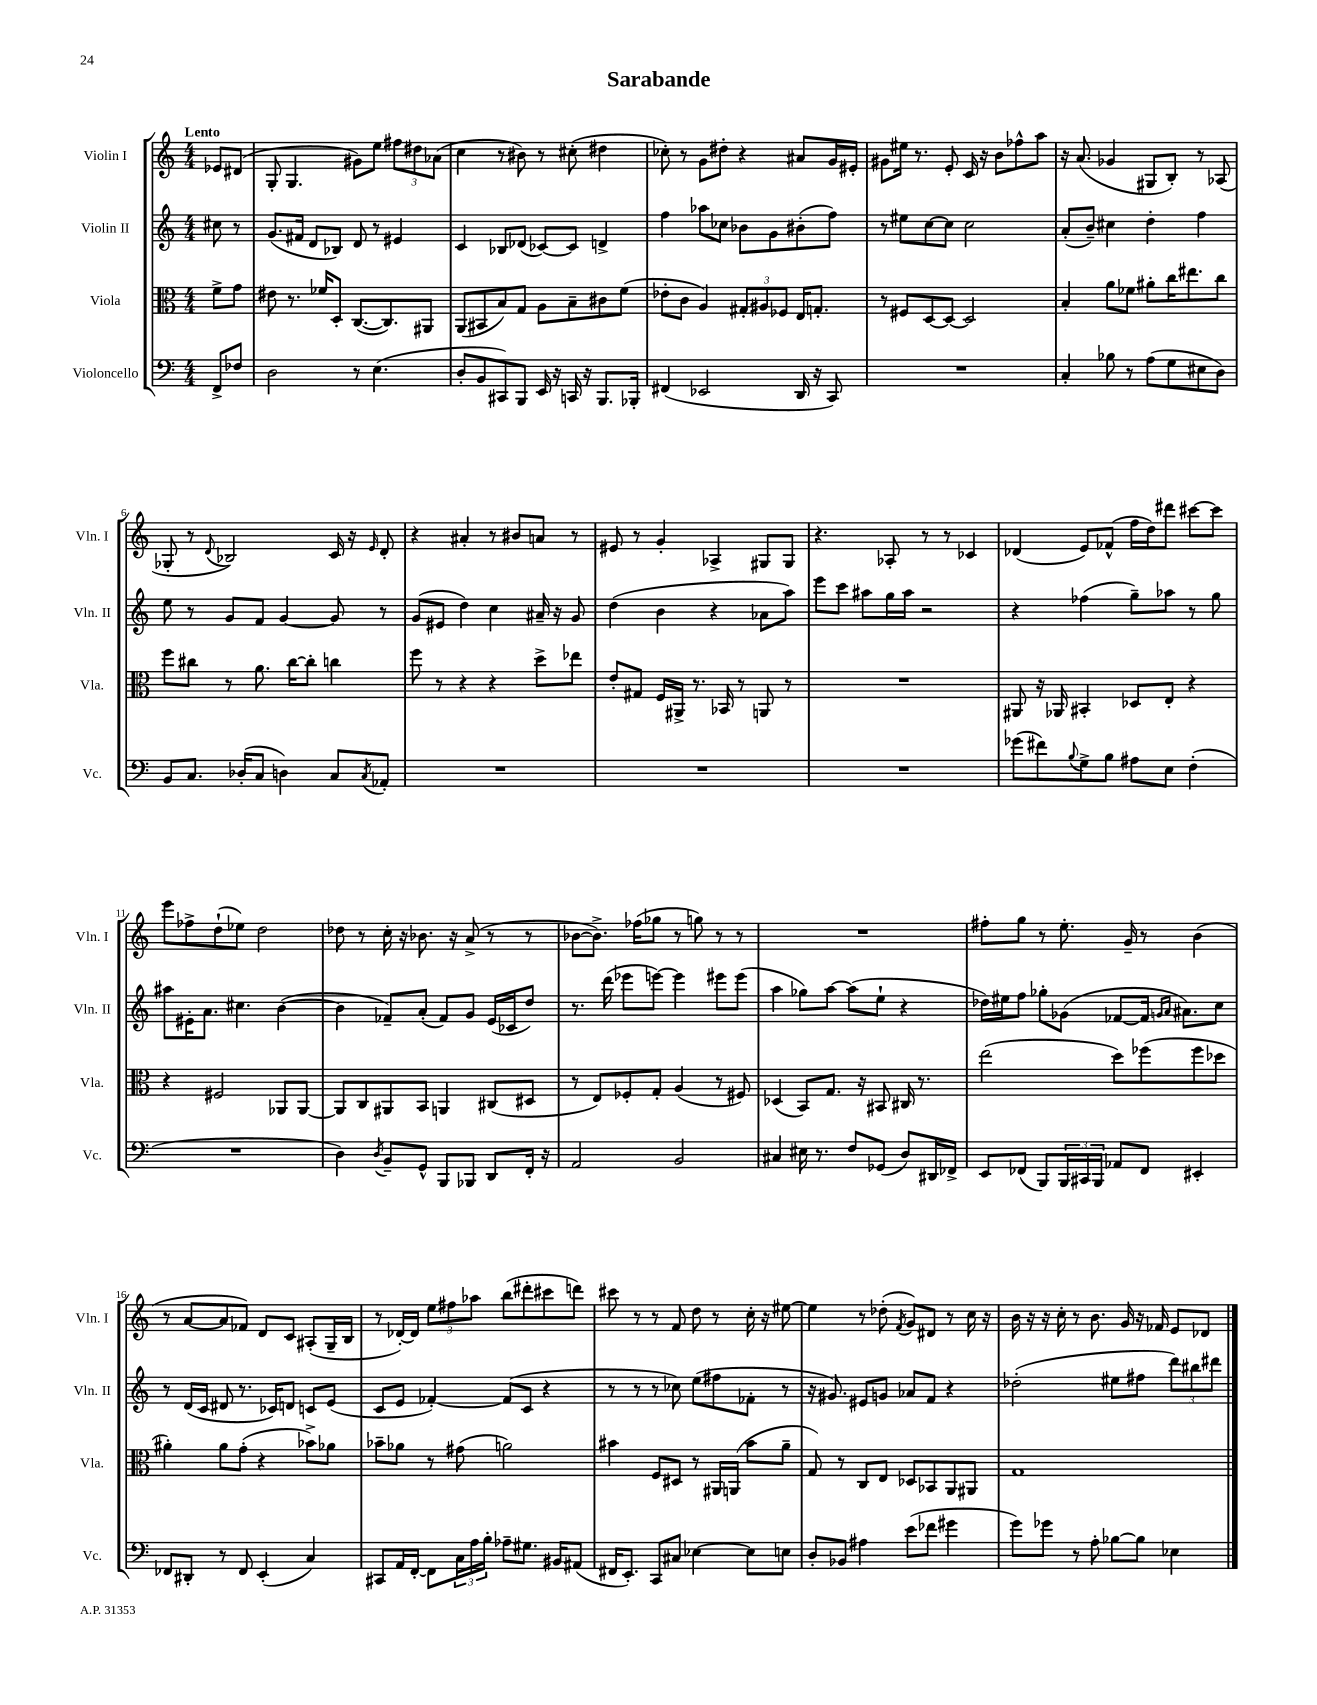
\header { title = "Sarabande" }
<<
\new StaffGroup <<
\new Staff = "s0" \with { instrumentName = "Violin I" shortInstrumentName = "Vln. I" } {
    \clef treble \key c \major \numericTimeSignature \time 4/4 \partial 4 \tempo "Lento"
    ees'8 dis'8( |
    g8-. g4. gis'8) e''8 \tuplet 3/2 { fis''8 dis''8 aes'8( } |
    c''4 r8 bis'8) r8 cis''8-.( dis''4 |
    ces''8-.) r8 g'8 dis''8-. r4 ais'8 g'16 eis'16-. |
    gis'8 eis''16 r8. e'8-. c'16 r16 b'8 fes''8-^ a''8 |
    r16 a'8.( ges'4 gis8 b8-.) r8 aes8( |
    ges8-. r8 \appoggiatura { d'8 } bes2) c'16 r16 \grace { e'16 } d'8-. |
    r4 ais'4-. r8 bis'8 a'8 r8 |
    eis'8 r8 g'4-. aes4-> gis8 gis8 |
    r4. aes8-. r8 r8 ces'4 |
    des'4( e'8) fes'8-^( f''16 d''16) dis'''8 cis'''8~ cis'''8 |
    e'''8 fes''8-> d''8-!( ees''8) d''2 |
    des''8 r8 c''16-. r16 bes'8. r16 a'8->( r8 r8 |
    bes'8~ bes'8.->) fes''16( ges''8 r8 g''8) r8 r8 |
    R1 |
    fis''8-. g''8 r8 e''8.-. g'16-- r8 b'4( |
    r8 a'8~ a'8 fes'8) d'8 c'8 ais8-.( g16-- b16 |
    r8 des'16~-.) des'16 \tuplet 3/2 { e''8 fis''8 aes''8 } b''8( dis'''8-. cis'''8 d'''8) |
    cis'''8 r8 r8 f'8 d''8 r8 c''16-. r16 eis''8~ |
    eis''4 r8 des''8-.( \acciaccatura { f'8 } g'8) dis'8 r8 c''16 r16 |
    b'16 r16 r16 c''16-. r8 b'8. g'16 r16 fes'16 e'8 des'8 \bar "|." |
}
\new Staff = "s1" \with { instrumentName = "Violin II" shortInstrumentName = "Vln. II" } {
    \clef treble \key c \major \numericTimeSignature \time 4/4 \partial 4
    cis''8 r8 |
    g'8.( fis'16 d'8 bes8) d'8 r8 eis'4 |
    c'4 bes8 des'8( ces'8~) ces'8 d'4-> |
    f''4 aes''8 ces''8 bes'8 g'8 bis'8-.( f''8) |
    r8 eis''8 c''8~ c''8 c''2 |
    a'8-.( b'8--) cis''4 d''4-. f''4 |
    e''8 r8 g'8 f'8 g'4~ g'8 r8 |
    g'8( eis'8 d''4) c''4 ais'16-- r16 g'8 |
    d''4( b'4 r4 aes'8 a''8) |
    e'''8 c'''8 ais''8 g''16 ais''16 r2 |
    r4 fes''4( g''8--) aes''8 r8 g''8 |
    ais''8 eis'16-. a'8. cis''4. b'4~( |
    b'4 fes'8--) a'8-.( fes'8) g'8 e'16( ces'16 d''8) |
    r8. d'''16( ees'''8 e'''8~) e'''4 eis'''8 eis'''8( |
    a''4 ges''8) a''8~ a''8( e''8-! r4 |
    des''16) eis''16 f''8 ges''8-. ges'8( fes'8~ fes'16 \grace { g'16 a'16 } ais'8.) c''8 |
    r8 d'16( c'16 dis'8 r8. ces'16) d'8 c'8 e'8( |
    c'8 e'8 fes'4~-.) fes'8( c'8 r4 |
    r8 r8 r8 ces''8) e''8( fis''8 fes'8-. r8 |
    r16 gis'8.) eis'8 g'8 aes'8 f'8 r4 |
    des''2-.( eis''8 fis''8 \tuplet 3/2 { d'''8) bis''8 dis'''8 } \bar "|." |
}
\new Staff = "s2" \with { instrumentName = "Viola" shortInstrumentName = "Vla." } {
    \clef alto \key c \major \numericTimeSignature \time 4/4 \partial 4
    f'8-> g'8 |
    eis'8 r8. fes'16 d8-. c8.~( c8.) ais,8 |
    a,8( bis,8 b8) g8 a8 b8-- cis'8 f'8( |
    ees'8-. c'8 a4) \tuplet 3/2 { gis8-. ais8 fes8 } e16 g8.-. |
    r8 fis8 d8~ d8~ d2 |
    b4-. a'8 fes'8 ais'8-. c''16 eis''8. c''8 |
    f''8 cis''8 r8 a'8. cis''16~ cis''8-. c''4 |
    f''8 r8 r4 r4 d''8-> ees''8 |
    e'8-. gis8 f16 ais,16-> r8. bes,16 r8 a,8 r8 |
    R1 |
    ais,8 r16 aes,16 bis,4-. des8 e8-. r4 |
    r4 fis2 aes,8 aes,8~ |
    aes,8 c8 ais,8 b,8 a,4 cis8( dis8 |
    r8 e8) fes8-. g8-. a4( r8 fis8) |
    des4( b,8) g8. r16 bis,8 cis16 r8. |
    e''2( d''8) fes''8( fes''8 des''8 |
    ais'4-.) ais'8 g'8-.( r4 bes'8->) aes'8 |
    bes'8-- aes'8 r8 gis'8( a'2) |
    bis'4 f8 dis8 r8 ais,16 a,16( bis'8 a'8-- |
    g8) r8 c8 e8 des8 bes,8 a,8 ais,8 |
    g1 \bar "|." |
}
\new Staff = "s3" \with { instrumentName = "Violoncello" shortInstrumentName = "Vc." } {
    \clef bass \key c \major \numericTimeSignature \time 4/4 \partial 4
    f,8-> fes8 |
    d2 r8 e4.( |
    d8-. b,8 cis,8) b,,8 e,16 r16 c,16 r16 b,,8. bes,,16-. |
    fis,4( ees,2 d,16 r16 c,8) |
    R1 |
    c4-. bes8 r8 a8( g8 eis8 d8) |
    b,8 c8. des16-.( c8 d4) c8 \acciaccatura { c8 } aes,8-. |
    R1 |
    R1 |
    R1 |
    ges'8( fis'8) \appoggiatura { b8 } g8-> b8 ais8 e8 f4-.( |
    R1 |
    d4) \acciaccatura { d8 } b,8-- g,8-^ b,,8 bes,,8 d,8 f,16-. r16 |
    a,2 b,2 |
    cis4 eis16 r8. f8 ges,8( d8) dis,16 fes,16-> |
    e,8 fes,8( b,,8) \tuplet 3/2 { b,,16 cis,16 b,,16 } aes,8 fes,8 eis,4-. |
    fes,8 dis,8-. r8 fes,8 e,4-.( c4) |
    cis,8 a,16 f,16~-. f,8 \tuplet 3/2 { c16 a16 b16-. } aes8-- gis8. bis,16 ais,8( |
    fis,16 e,8.-.) c,8 cis8 ees4~ ees8 e8 |
    d8-. bes,8 ais4 e'8( fes'8 gis'4 |
    g'8) ges'8 r8 a8-. bes8~ bes8 ees4 \bar "|." |
}
>>
>>
